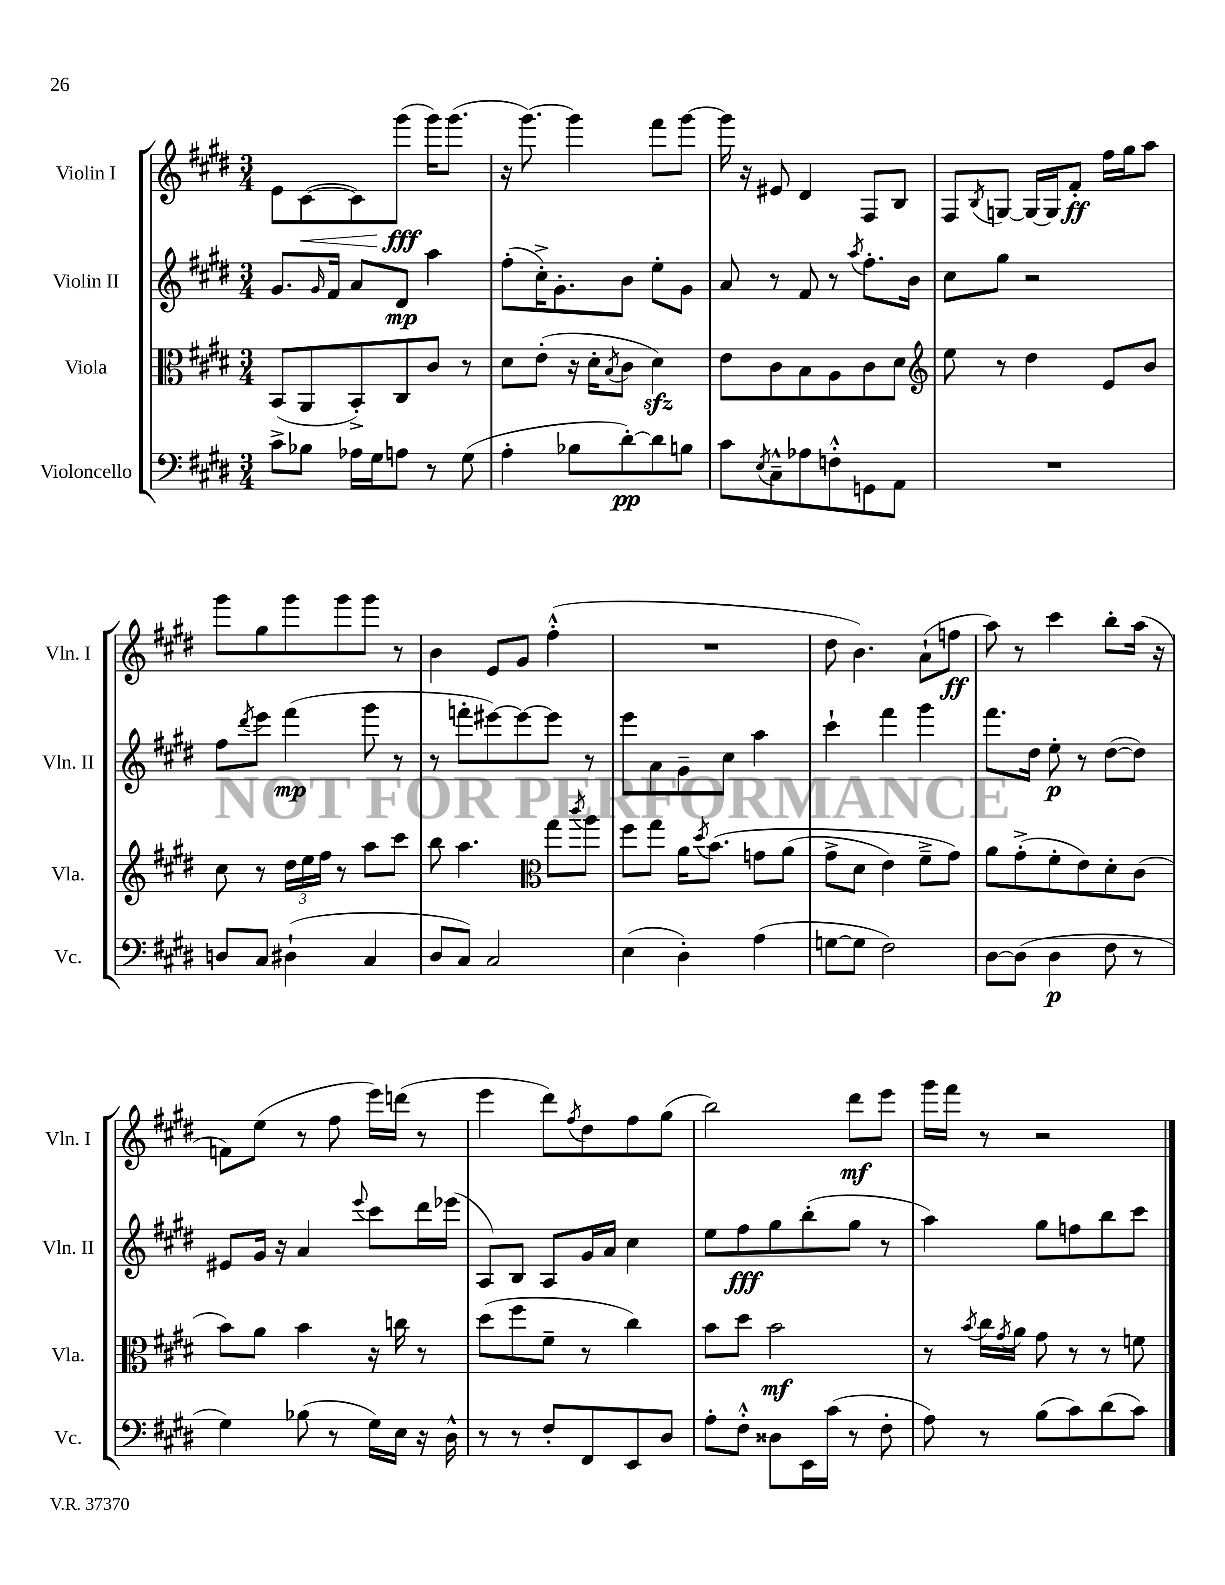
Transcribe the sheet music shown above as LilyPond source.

<<
\new StaffGroup <<
\new Staff = "s0" \with { instrumentName = "Violin I" shortInstrumentName = "Vln. I" } {
    \clef treble \key e \major \numericTimeSignature \time 3/4
    e'8 cis'8~\<( cis'8) gis'''8\fff\!( gis'''16) gis'''8.( |
    r16 gis'''8.~) gis'''4 fis'''8 gis'''8~ |
    gis'''16 r16 eis'8 dis'4 fis8 b8 |
    fis8 \acciaccatura { b8 } g8~ g16~ g16 fis'8-.\ff fis''16 gis''16 a''8 |
    gis'''8 gis''8 gis'''8 gis'''8 gis'''8 r8 |
    b'4 e'8 gis'8 fis''4-.-^( |
    R2. |
    dis''8 b'4.) a'8-!( f''8\ff |
    a''8) r8 cis'''4 b''8-. a''16( r16 |
    f'8) e''8( r8 fis''8 e'''16) d'''16( r8 |
    e'''4 dis'''8) \acciaccatura { fis''8 } dis''8 fis''8 gis''8( |
    b''2) dis'''8\mf e'''8 |
    gis'''16 fis'''16 r8 r2 \bar "|." |
}
\new Staff = "s1" \with { instrumentName = "Violin II" shortInstrumentName = "Vln. II" } {
    \clef treble \key e \major \numericTimeSignature \time 3/4
    gis'8. \grace { gis'16 } fis'16 a'8 dis'8\mp a''4 |
    fis''8-.( cis''16-.->) gis'8.-. b'8 e''8-. gis'8 |
    a'8 r8 fis'8 r8 \acciaccatura { a''8 } fis''8.-. b'16 |
    cis''8 gis''8 r2 |
    fis''8 \acciaccatura { dis'''8 } e'''8 fis'''4\mp( gis'''8 r8 |
    r8 f'''8-. eis'''8~) eis'''8~ eis'''8 r8 |
    e'''8 a'8 gis'8-- cis''8 a''4 |
    cis'''4-! fis'''4 gis'''4 |
    fis'''8. dis''16 e''8-.\p r8 dis''8~( dis''8) |
    eis'8 gis'16 r16 a'4 \appoggiatura { e'''8 } cis'''8 dis'''16 ees'''16( |
    a8) b8 a8 gis'16 a'16 cis''4 |
    e''8 fis''8\fff gis''8 b''8-.( gis''8 r8 |
    a''4) gis''8 f''8 b''8 cis'''8 \bar "|." |
}
\new Staff = "s2" \with { instrumentName = "Viola" shortInstrumentName = "Vla." } {
    \clef alto \key e \major \numericTimeSignature \time 3/4
    b,8( a,8 b,8-.->) cis8 cis'8 r8 |
    dis'8 e'8-.( r16 dis'16-. \acciaccatura { b8 } cis'8 dis'4\sfz) |
    e'8 cis'8 b8 a8 cis'8 dis'8 |
    \clef treble e''8 r8 dis''4 e'8 b'8 |
    cis''8 r8 \tuplet 3/2 { dis''16 e''16 fis''16 } r8 a''8 cis'''8 |
    b''8 a''4. \clef alto gis''8 \acciaccatura { cis'''8 } a''8 |
    fis''8 gis''8 a'16 \acciaccatura { dis''8 } b'8.\( g'8 a'8( |
    gis'8-> dis'8 e'4) fis'8---> gis'8\) |
    a'8 gis'8-.->( fis'8-. e'8) dis'8-. cis'8( |
    b'8) a'8 b'4 r16 c''16 r8 |
    dis''8( fis''8 fis'8-- r8 cis''4) |
    b'8 dis''8 b'2\mf |
    r8 \acciaccatura { b'8 } cis''16 \acciaccatura { gis'8 } a'16 gis'8 r8 r8 f'8 \bar "|." |
}
\new Staff = "s3" \with { instrumentName = "Violoncello" shortInstrumentName = "Vc." } {
    \clef bass \key e \major \numericTimeSignature \time 3/4
    cis'8-> bes8 aes16 gis16 a8 r8 gis8( |
    a4-. bes8 dis'8~-.\pp) dis'8 b8 |
    cis'8 \acciaccatura { e8 } cis8---^ aes8 f8-.-^ g,8 a,8 |
    R2. |
    d8 cis8 dis4-!( cis4 |
    dis8 cis8) cis2 |
    e4( dis4-.) a4( |
    g8~ g8 fis2) |
    dis8~ dis8( dis4\p fis8 r8 |
    gis4) bes8( r8 gis16) e16 r16 dis16-^ |
    r8 r8 fis8-. fis,8 e,8 dis8 |
    a8-. fis8-.-^ disis8 e,16 cis'16( r8 fis8-. |
    a8) r8 b8( cis'8) dis'8( cis'8) \bar "|." |
}
>>
>>
\layout { \context { \Score \remove "Bar_number_engraver" } }
